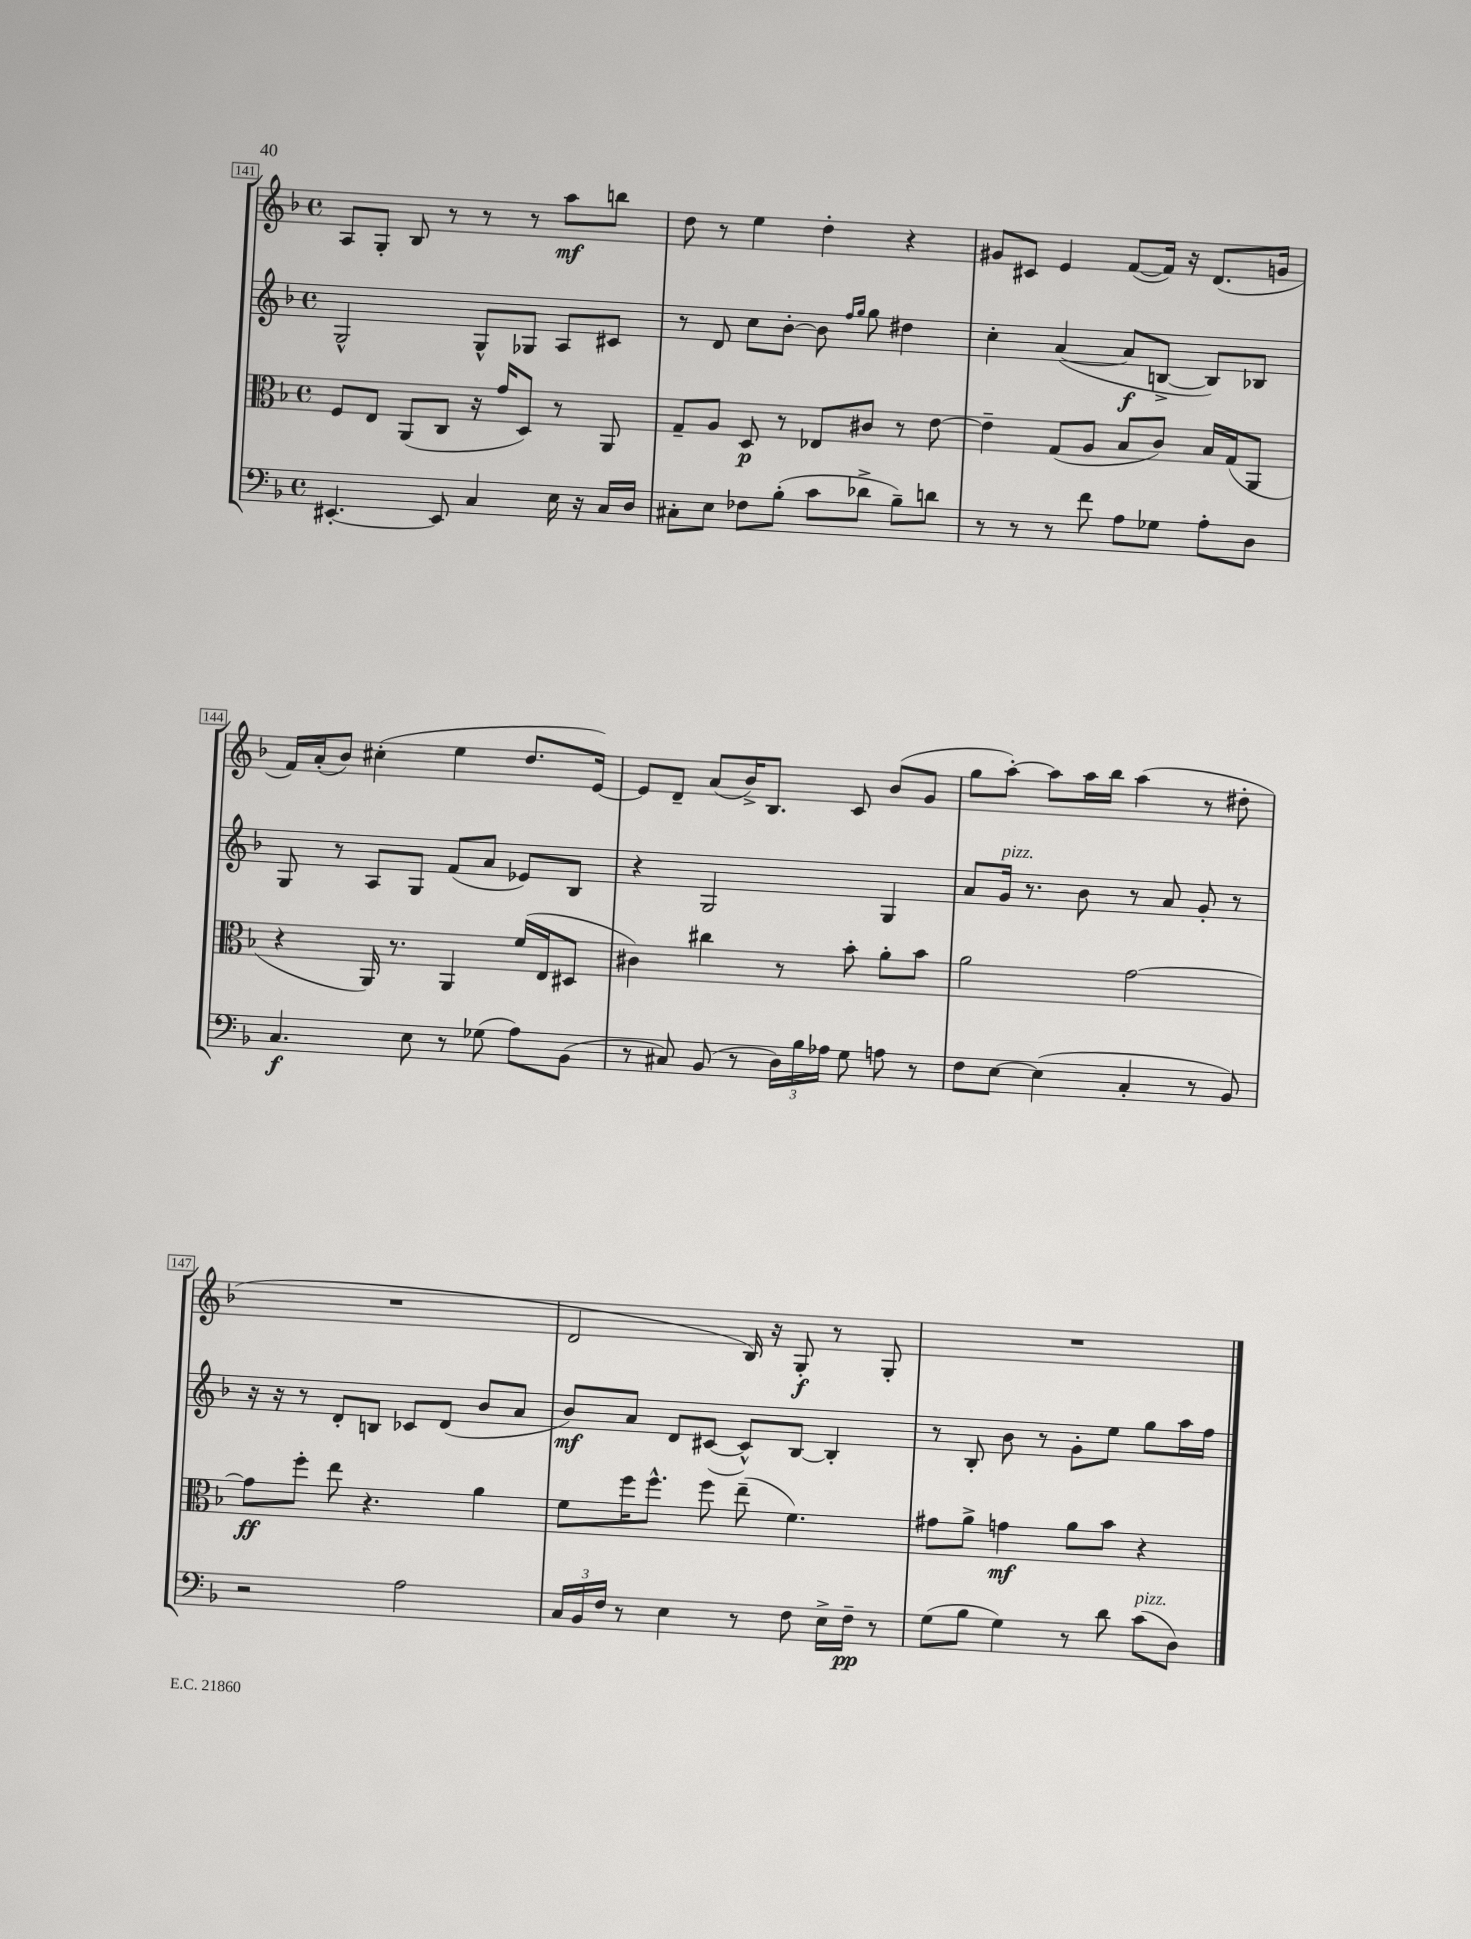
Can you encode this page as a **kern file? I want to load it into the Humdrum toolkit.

**kern	**dynam	**kern	**dynam	**kern	**dynam	**kern	**dynam
*part4	*part4	*part3	*part3	*part2	*part2	*part1	*part1
*staff4	*staff4	*staff3	*staff3	*staff2	*staff2	*staff1	*staff1
*clefF4	*	*clefC3	*	*clefG2	*	*clefG2	*
*k[b-]	*	*k[b-]	*	*k[b-]	*	*k[b-]	*
*M4/4	*	*M4/4	*	*M4/4	*	*M4/4	*
*met(c)	*	*met(c)	*	*met(c)	*	*met(c)	*
=141	=141	=141	=141	=141	=141	=141	=141
[4.EE#X'/	.	8F/L	.	2G^^/	.	8A/L	.
.	.	8E/J	.	.	.	8G'/J	.
.	.	(8AA/L	.	.	.	8B-/	.
8EE#/]	.	8C/J	.	.	.	8r	.
4C/	.	16r	.	8G^^/L	.	8r	.
.	.	16g/KL	.	.	.	.	.
.	.	8D/J)	.	8G-X/J	.	8r	.
16E\	.	8r	.	8A/L	.	8aa\L	mf
16r	.	.	.	.	.	.	.
16C/LL	.	8AA/	.	8c#X/J	.	8bbn\J	.
16D/JJ	.	.	.	.	.	.	.
=142	=142	=142	=142	=142	=142	=142	=142
8C#X'\L	.	8G~/L	.	8r	.	8dd\	.
8E\J	.	8A/J	.	8d/	.	8r	.
8F-X\L	.	8D/	p	8cc\L	.	4ee\	.
(8B-'\J	.	8r	.	[8b-'\J	.	.	.
8c\L	.	8E-X/L	.	8b-\]	.	4dd'\	.
.	.	.	.	16qqff/LL	.	.	.
.	.	.	.	16qqgg/JJ	.	.	.
8d-X^\J	.	8c#X/J	.	8gg\	.	.	.
8B-~\L)	.	8r	.	4dd#X\	.	4r	.
8dn\J	.	[8e\	.	.	.	.	.
=143	=143	=143	=143	=143	=143	=143	=143
8r	.	4e~\]	.	4cc'\	.	8g#X/L	.
8r	.	.	.	.	.	8c#X/J	.
8r	.	(8G/L	.	([4a/	.	4e/	.
8f\	.	8A/J	.	.	.	.	.
8A\L	.	8B-/L	.	8a/L]	f	([8f/L	.
8G-X\J	.	8c/J)	.	[8Bn^/J	.	16f/Jk])	.
.	.	.	.	.	.	16r	.
8A'\L	.	16B-/LL	.	8B/L])	.	(8.d/L	.
.	.	(16G/J	.	.	.	.	.
8D\J	.	8AA/J	.	8B-X/J	.	.	.
.	.	.	.	.	.	16gn/Jk	.
!!LO:LB:g=z
=144	=144	=144	=144	=144	=144	=144	=144
4.C/	f	4r	.	8G/	.	16f/LL)	.
.	.	.	.	.	.	(16a'/J	.
.	.	.	.	8r	.	8b-/J)	.
.	.	16AA/)	.	8A/L	.	(4cc#X'\	.
.	.	8.r	.	.	.	.	.
8E\	.	.	.	8G/J	.	.	.
8r	.	4AA/	.	(8f/L	.	4ee\	.
(8G-X\	.	.	.	8a/J	.	.	.
8A\L)	.	(16f/LL	.	8e-X/L)	.	8.dd/L	.
.	.	16E/J	.	.	.	.	.
(8BB-\J	.	8D#X/J	.	8B-/J	.	.	.
.	.	.	.	.	.	[16e/Jk)	.
=145	=145	=145	=145	=145	=145	=145	=145
8r	.	4c#X\)	.	4r	.	8e/L]	.
8C#X/)	.	.	.	.	.	8d~/J	.
(8BB-/	.	4cc#X\	.	2G/	.	(8a/L	.
8r	.	.	.	.	.	16b-^/K)	.
.	.	.	.	.	.	8.B-/J	.
24D\LL)	.	8r	.	.	.	.	.
24B-\	.	.	.	.	.	.	.
24A-X\JJ	.	.	.	.	.	.	.
8G\	.	8b-'\	.	.	.	8c/	.
8An\	.	8a'\L	.	4G/	.	(8b-/L	.
8r	.	8b-\J	.	.	.	8g/J	.
=146	=146	=146	=146	=146	=146	=146	=146
8F\L	.	2a\	.	8a/L	.	8gg\L	.
!	!	!	!	!LO:TX:a:i:t=pizz.	!	!	!
[8E\J	.	.	.	16g/Jk	.	[8aa'\J)	.
.	.	.	.	8.r	.	.	.
(4E\]	.	.	.	.	.	8aa\L]	.
.	.	.	.	8b-\	.	16aa\L	.
.	.	.	.	.	.	16bb-\JJ	.
4C'/	.	[2g\	.	8r	.	(4aa\	.
.	.	.	.	8a/	.	.	.
8r	.	.	.	8g'/	.	8r	.
8BB-/)	.	.	.	8r	.	8dd#X'\	.
!!LO:LB:g=z
=147	=147	=147	=147	=147	=147	=147	=147
2r	.	8g\L]	ff	16r	.	1r	.
.	.	.	.	16r	.	.	.
.	.	8ff'\J	.	8r	.	.	.
.	.	8ee\	.	8d'/L	.	.	.
.	.	4.r	.	8Bn/J	.	.	.
2A\	.	.	.	8c-X/L	.	.	.
.	.	.	.	(8d/J	.	.	.
.	.	4a\	.	8b-/L	.	.	.
.	.	.	.	8a/J	.	.	.
=148	=148	=148	=148	=148	=148	=148	=148
24C/LL	.	8f\L	.	8b-/L)	mf	2d/	.
24BB-/	.	.	.	.	.	.	.
24F/JJ	.	.	.	.	.	.	.
8r	.	16ff\K	.	8a/J	.	.	.
.	.	8.ff^^\J	.	.	.	.	.
4E\	.	.	.	8d/L	.	.	.
.	.	8ff\	.	([8c#X/J	.	.	.
8r	.	(8ee~\	.	8c#^^/L])	.	16B-/)	.
.	.	.	.	.	.	16r	.
8F\	.	4.f\)	.	[8B-/J	.	8G'/	f
16E^\LL	.	.	.	4B-'/]	.	8r	.
16F~\JJ	pp	.	.	.	.	.	.
8r	.	.	.	.	.	8G'/	.
=149	=149	=149	=149	=149	=149	=149	=149
(8G\L	.	8g#X\L	.	8r	.	1r	.
8B-\J	.	8a^\J	.	8B-'/	.	.	.
4G\)	.	4gn\	mf	8b-\	.	.	.
.	.	.	.	8r	.	.	.
8r	.	8a\L	.	8g'\L	.	.	.
8d\	.	8b-\J	.	8ee\J	.	.	.
!LO:TX:a:i:t=pizz.	!	!	!	!	!	!	!
(8c\L	.	4r	.	8gg\L	.	.	.
8D\J)	.	.	.	16aa\L	.	.	.
.	.	.	.	16ff\JJ	.	.	.
==	==	==	==	==	==	==	==
*-	*-	*-	*-	*-	*-	*-	*-
